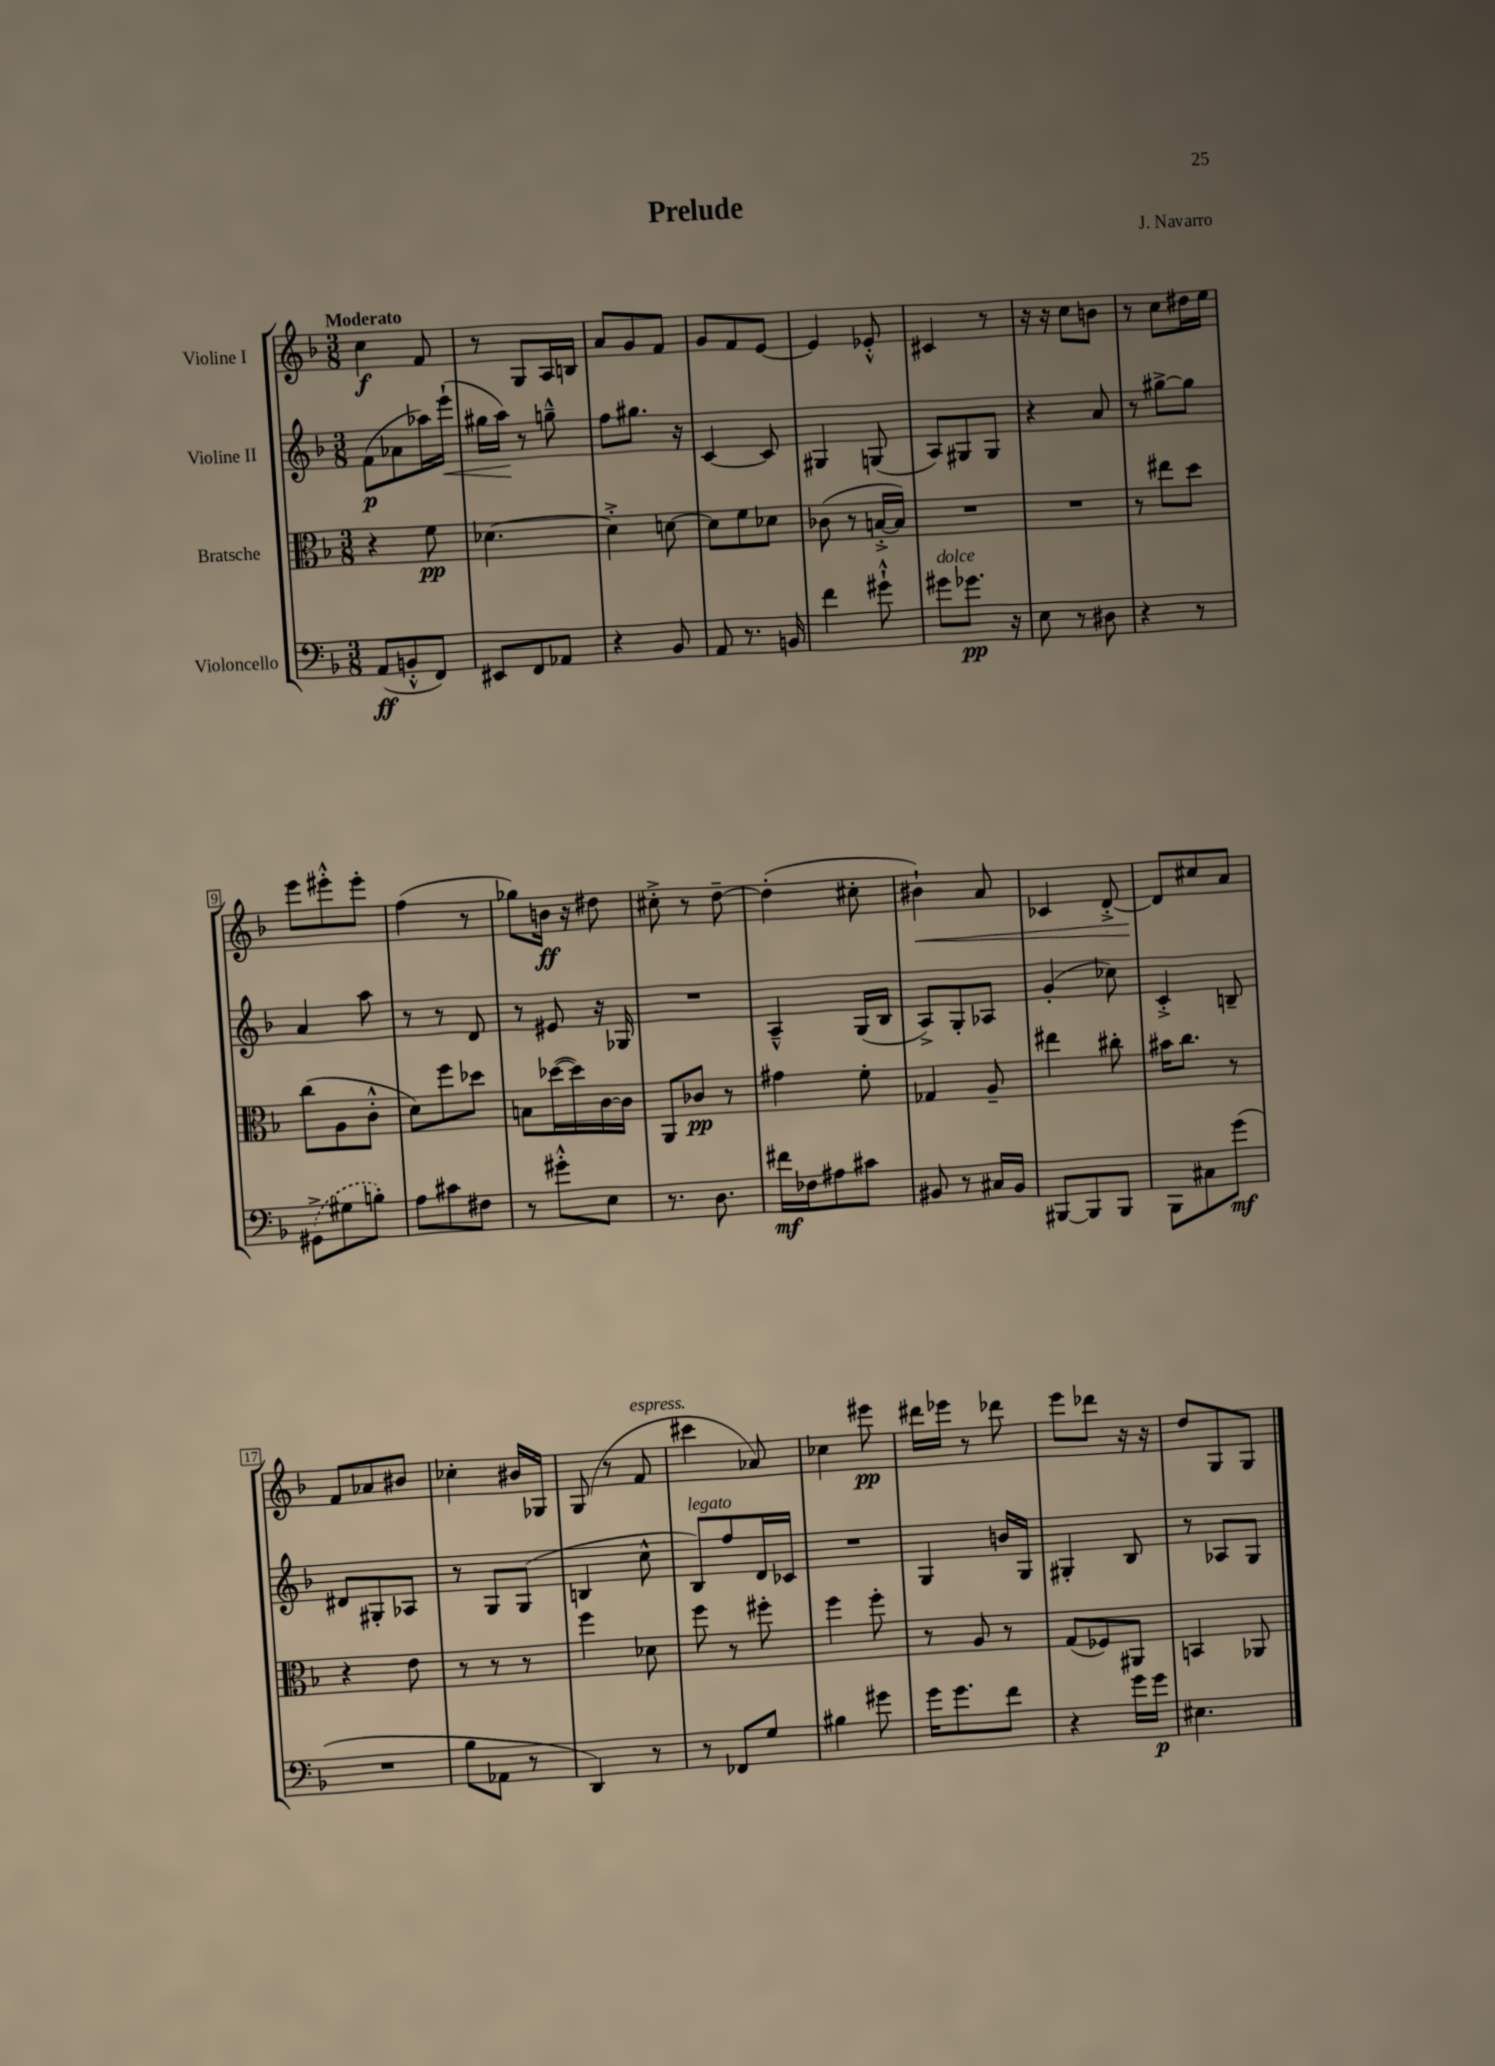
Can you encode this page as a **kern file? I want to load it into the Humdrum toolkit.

**kern	**kern	**kern	**kern
*staff4	*staff3	*staff2	*staff1
*clefF4	*clefC3	*clefG2	*clefG2
*k[b-]	*k[b-]	*k[b-]	*k[b-]
*M3/8	*M3/8	*M3/8	*M3/8
(8AA	4r	(8f	4cc
8BB'^^	.	8a-	.
8FF)	8f	16aa-)	8f
.	.	(16eee`	.
=	=	=	=
8EE#	[4.d-	16gg#	8r
.	.	16aa)	.
8FF	.	8r	8G
8AA-	.	8gg~^^	16A
.	.	.	16B
=	=	=	=
4r	4d-'^]	8ff	8a
.	.	8.gg#	8g
8BB-	[8d	.	8f
.	.	16r	.
=	=	=	=
8AA	8d]	[4c	8g
8.r	8f	.	8f
.	8d-	8c]	[8e
16BB	.	.	.
=	=	=	=
4f	(8c-	4G#	4e]
.	8r	.	.
8g#`^^	[16B'^	(8G	8e-'^^
.	16B])	.	.
=	=	=	=
8g#	4.r	8A)	4c#
8.g-	.	8G#	.
.	.	8G#	8r
16r	.	.	.
=	=	=	=
8E	4.r	4r	16r
.	.	.	16r
8r	.	.	8cc
8D#	.	8a	8b
=	=	=	=
4r	8r	8r	8r
.	8ee#	[8gg#^	8cc
8r	8dd	8gg#]	16dd#
.	.	.	16ee
=	=	=	=
(8GG#^	(8cc	4a	8eee
8G#	8A	.	8eee#'^^
8B')	8c'^^	8aa	8eee#'
=	=	=	=
8A	8d)	8r	(4ff
8c#	8ff	8r	.
8F#	8dd-	8d	8r
=	=	=	=
8r	8B	8r	8gg-)
8g#'^^	([16dd-	8e#	16b
.	16dd-])	.	16r
8E	[16c	16r	8dd#
.	16c]	16G-	.
=	=	=	=
8.r	8AA	4.r	8cc#'^
.	8c-	.	8r
8.D	.	.	.
.	8r	.	[8dd~
=	=	=	=
16f#	4g#	4A~^^	(4dd']
16F-	.	.	.
8A#	.	.	.
8c#	8f'	(16G	8cc#'
.	.	16B-	.
=	=	=	=
8BB#	4G-	8A^)	4b#`)
8r	.	8G'	.
16C#	8A~	8A-	8a
16BB#	.	.	.
=	=	=	=
[8BBB#	4ee#	(4g'	4c-
8BBB#]	.	.	.
8BBB#	8cc#'	8cc-)	[8d'^
=	=	=	=
8BBB-	16b#	4c'^	8d]
.	8.cc	.	.
8C#	.	.	8cc#
(8g	8r	8B~	8a
=	=	=	=
4.r	4r	8d#	8f
.	.	8G#'	8a-
.	8e	8A-	8b#
=	=	=	=
8B-	8r	8r	4cc-'
8AA-	8r	8G	.
8r	8r	(8G	16b#
.	.	.	16G-
=	=	=	=
4DD)	4ff	4B	(8G
.	.	.	8r
8r	8d-	8cc^^	8f
=	=	=	=
8r	8ff	8B-)	4ccc#
8FF-	8r	8ff	.
8G	8ff#'	16d	8a-)
.	.	16c-	.
=	=	=	=
4B#	4ff	4.r	4cc-
8g#	8ff'	.	8eee#
=	=	=	=
16g	8r	4G	16ddd#
8.g	.	.	16eee-
.	8A	.	8r
8f	8r	16b	8ddd-
.	.	16G	.
=	=	=	=
4r	(8G	4G#'	8eee
.	8F-)	.	8ddd-
16g	8AA#	8B-	16r
16g	.	.	16r
=	=	=	=
4.E#	4BB	8r	8dd
.	.	8A-	8G
.	8AA-	8G	8G
==	==	==	==
*-	*-	*-	*-
